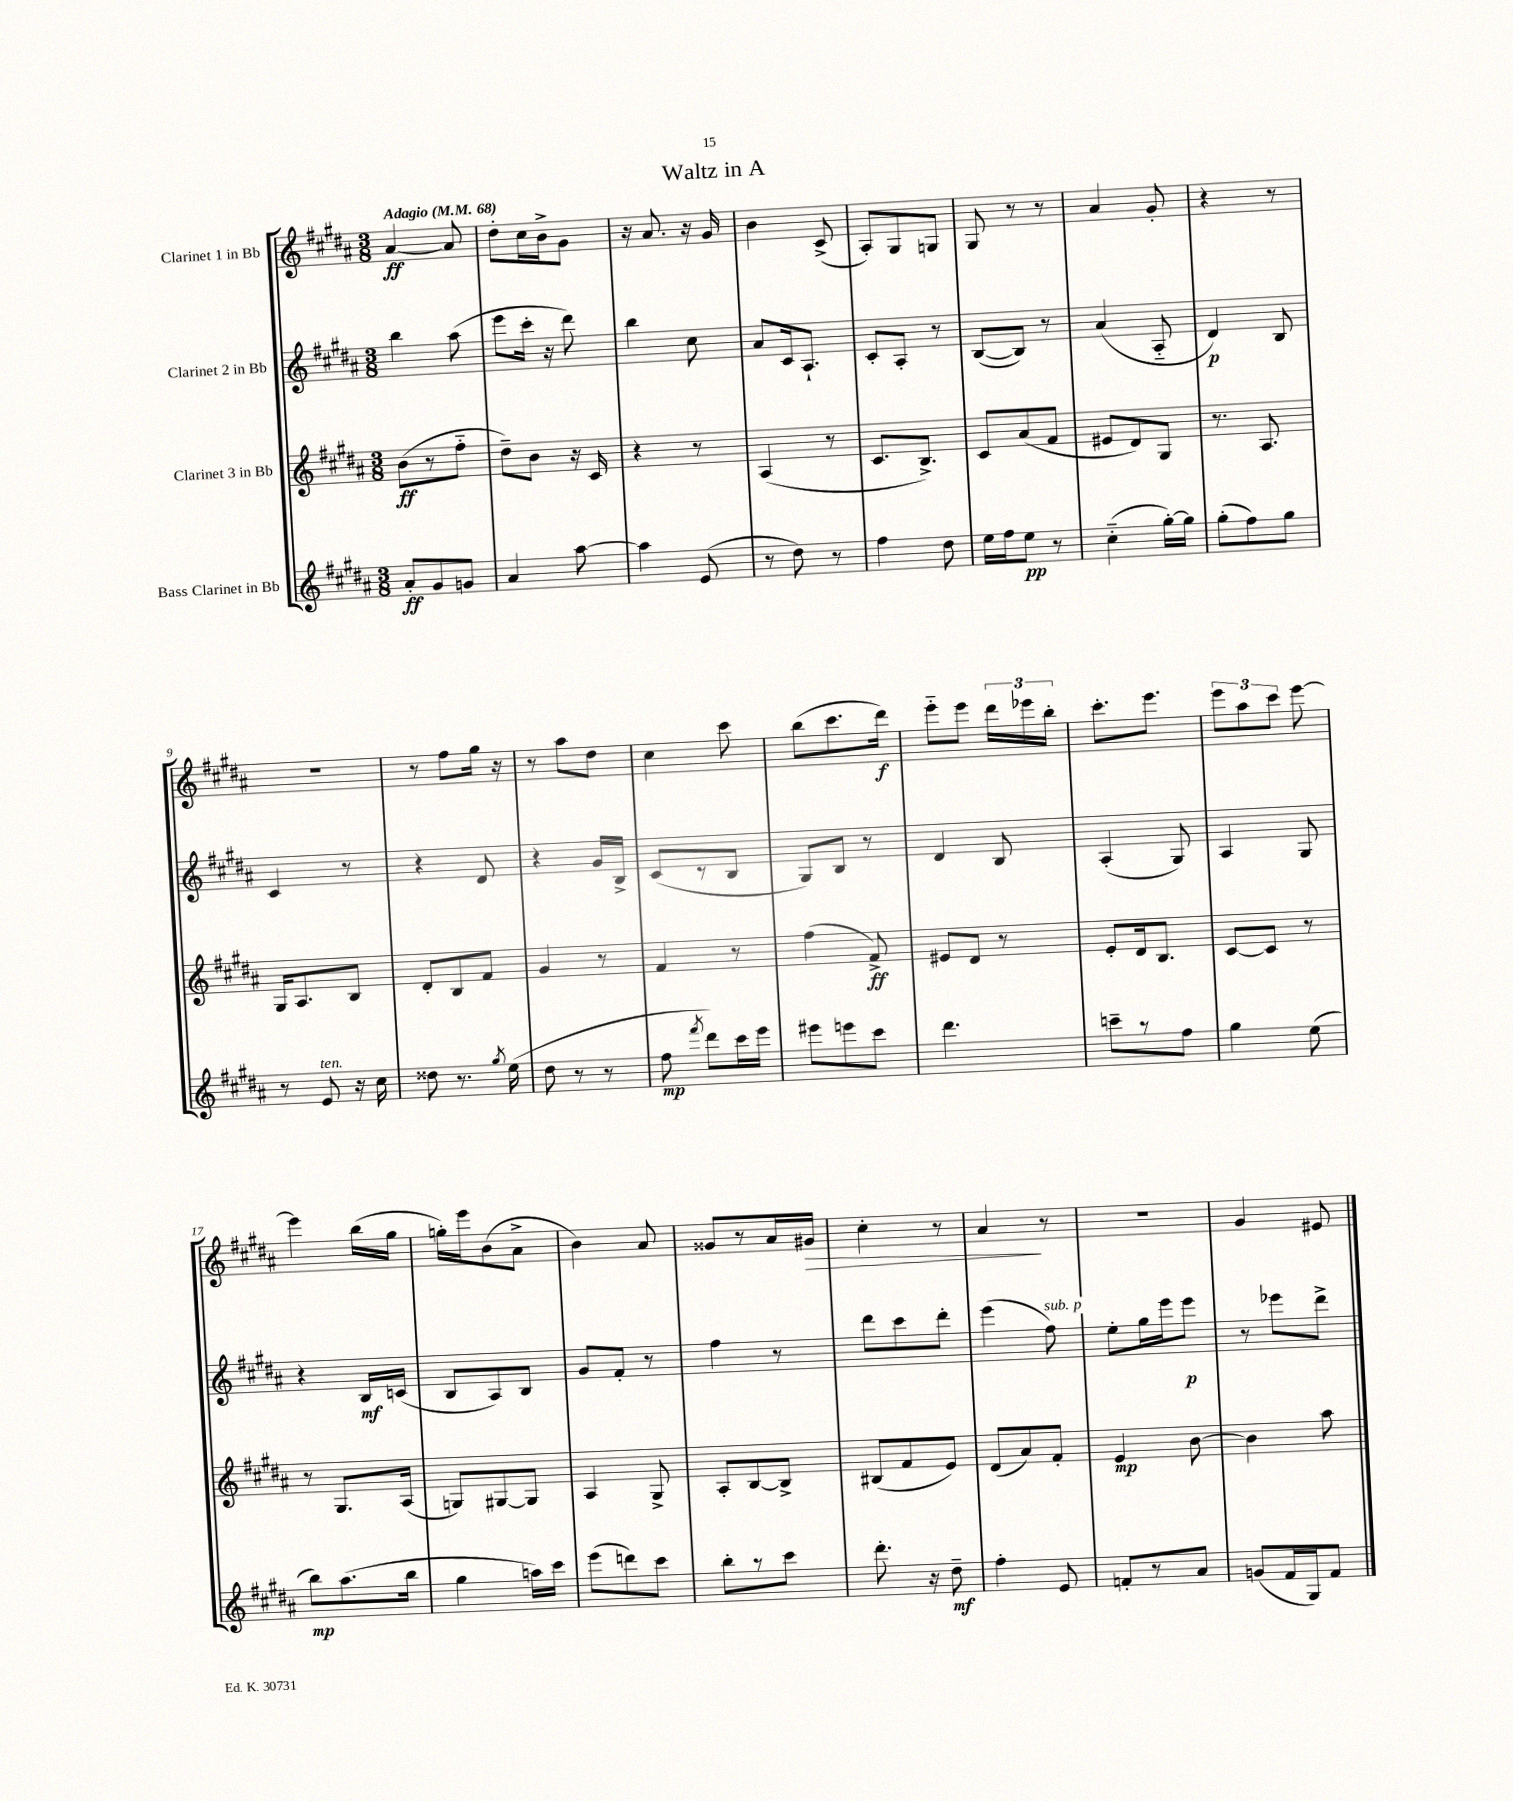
\header { title = "Waltz in A" }
<<
\new StaffGroup <<
\new Staff = "s0" \with { instrumentName = "Clarinet 1 in Bb" } {
    \clef treble \key b \major \numericTimeSignature \time 3/8 \tempo "Adagio" 4 = 68
    \autoBeamOff ais'4~\ff ais'8 |
    dis''8[-. cis''16 b'16-> gis'8] |
    r16 ais'8. r16 gis'16 |
    b'4 cis'8->( |
    ais8[-.) gis8 g8] |
    gis8 r8 r8 |
    ais'4 gis'8-. |
    r4 r8 |
    R4. |
    r8 fis''8[ gis''16] r16 |
    r8 ais''8[ dis''8] |
    cis''4 cis'''8 |
    b''8[( cis'''8. dis'''16]\f) |
    e'''8[-_ e'''8] \tuplet 3/2 { dis'''16[ ees'''16 b''16]-. } |
    cis'''8.[-. e'''8.] |
    \tuplet 3/2 { e'''8[ ais''8 cis'''8] } e'''8~ |
    e'''4 b''16[( gis''16] |
    g''16[-.) e'''16 b'8( ais'8]-> |
    b'4) ais'8 |
    gisis'8[ r8 ais'16 gis'16]\> |
    cis''4-. r8 |
    ais'4\! r8 |
    R4. |
    gis'4 eis'8 \bar "|." |
}
\new Staff = "s1" \with { instrumentName = "Clarinet 2 in Bb" } {
    \clef treble \key b \major \numericTimeSignature \time 3/8
    \autoBeamOff b''4 ais''8( |
    e'''8[ cis'''16]-. r16 dis'''8) |
    b''4 cis''8 |
    ais'8[ cis'16 ais8.]-! |
    cis'8[-. ais8]-. r8 |
    b8[~( b8]) r8 |
    ais'4( ais8-_ |
    dis'4\p) b8 |
    cis'4 r8 |
    r4 dis'8 |
    r4 gis'16[ b16]-> |
    cis'8[( r8 b8] |
    gis8[) b8] r8 |
    dis'4 b8 |
    ais4-.( gis8) |
    ais4 gis8 |
    r4 b16[\mf c'16]( |
    b8[ ais8) b8] |
    gis'8[ fis'8]-. r8 |
    fis''4 r8 |
    dis'''8[ cis'''8 dis'''8]-. |
    e'''4( fis''8^\markup { \italic "sub. p" }) |
    e''8[-. gis''16 e'''16 e'''8]\p |
    r8 ees'''8[ dis'''8]-> \bar "|." |
}
\new Staff = "s2" \with { instrumentName = "Clarinet 3 in Bb" } {
    \clef treble \key b \major \numericTimeSignature \time 3/8
    \autoBeamOff b'8[\ff( r8 fis''8]-_ |
    dis''8[--) b'8] r16 cis'16 |
    r4 r8 |
    ais4( r8 |
    cis'8.[ b8.]->) |
    cis'8[ ais'8( fis'8] |
    eis'8[ dis'8) gis8] |
    r8. ais8. |
    gis16[ ais8. b8] |
    dis'8[-. b8 fis'8] |
    gis'4 r8 |
    fis'4 r8 |
    fis''4( fis'8->\ff) |
    eis'8[ dis'8] r8 |
    e'8[-. dis'16 b8.] |
    cis'8[~ cis'8] r8 |
    r8 gis8.[ ais16]( |
    g8[) gis8~ gis8] |
    ais4 gis8-> |
    ais8[-. b8~ b8]-> |
    bis8[( fis'8 e'8]) |
    dis'8[( ais'8) fis'8]-. |
    e'4\mp b'8~ |
    b'4 ais''8 \bar "|." |
}
\new Staff = "s3" \with { instrumentName = "Bass Clarinet in Bb" } {
    \clef treble \key b \major \numericTimeSignature \time 3/8
    \autoBeamOff ais'8[-.\ff gis'8 g'8] |
    ais'4 ais''8~ |
    ais''4 e'8( |
    r8 dis''8) r8 |
    fis''4 dis''8 |
    e''16[ fis''16 e''8]\pp r8 |
    cis''4-_( gis''16[~-.) gis''16] |
    gis''8[-.( fis''8) gis''8] |
    r8 e'8^\markup { \italic "ten." } r16 cis''16 |
    disis''8 r8. \acciaccatura { gis''8 } e''16( |
    dis''8 r8 r8 |
    fis''8\mp \acciaccatura { fis'''8 } dis'''8[) cis'''16 e'''16] |
    eis'''8[ e'''8 cis'''8] |
    dis'''4. |
    c'''8[-- r8 fis''8] |
    gis''4 e''8( |
    b''8[\mp) ais''8.( b''16] |
    gis''4 a''16[) cis'''16] |
    e'''8[( d'''8) cis'''8] |
    b''8[-. r8 cis'''8] |
    dis'''8.-. r16 dis''8--\mf |
    fis''4-. e'8 |
    f'8[-. r8 ais'8] |
    g'8[( fis'16 gis16) fis'8] \bar "|." |
}
>>
>>
